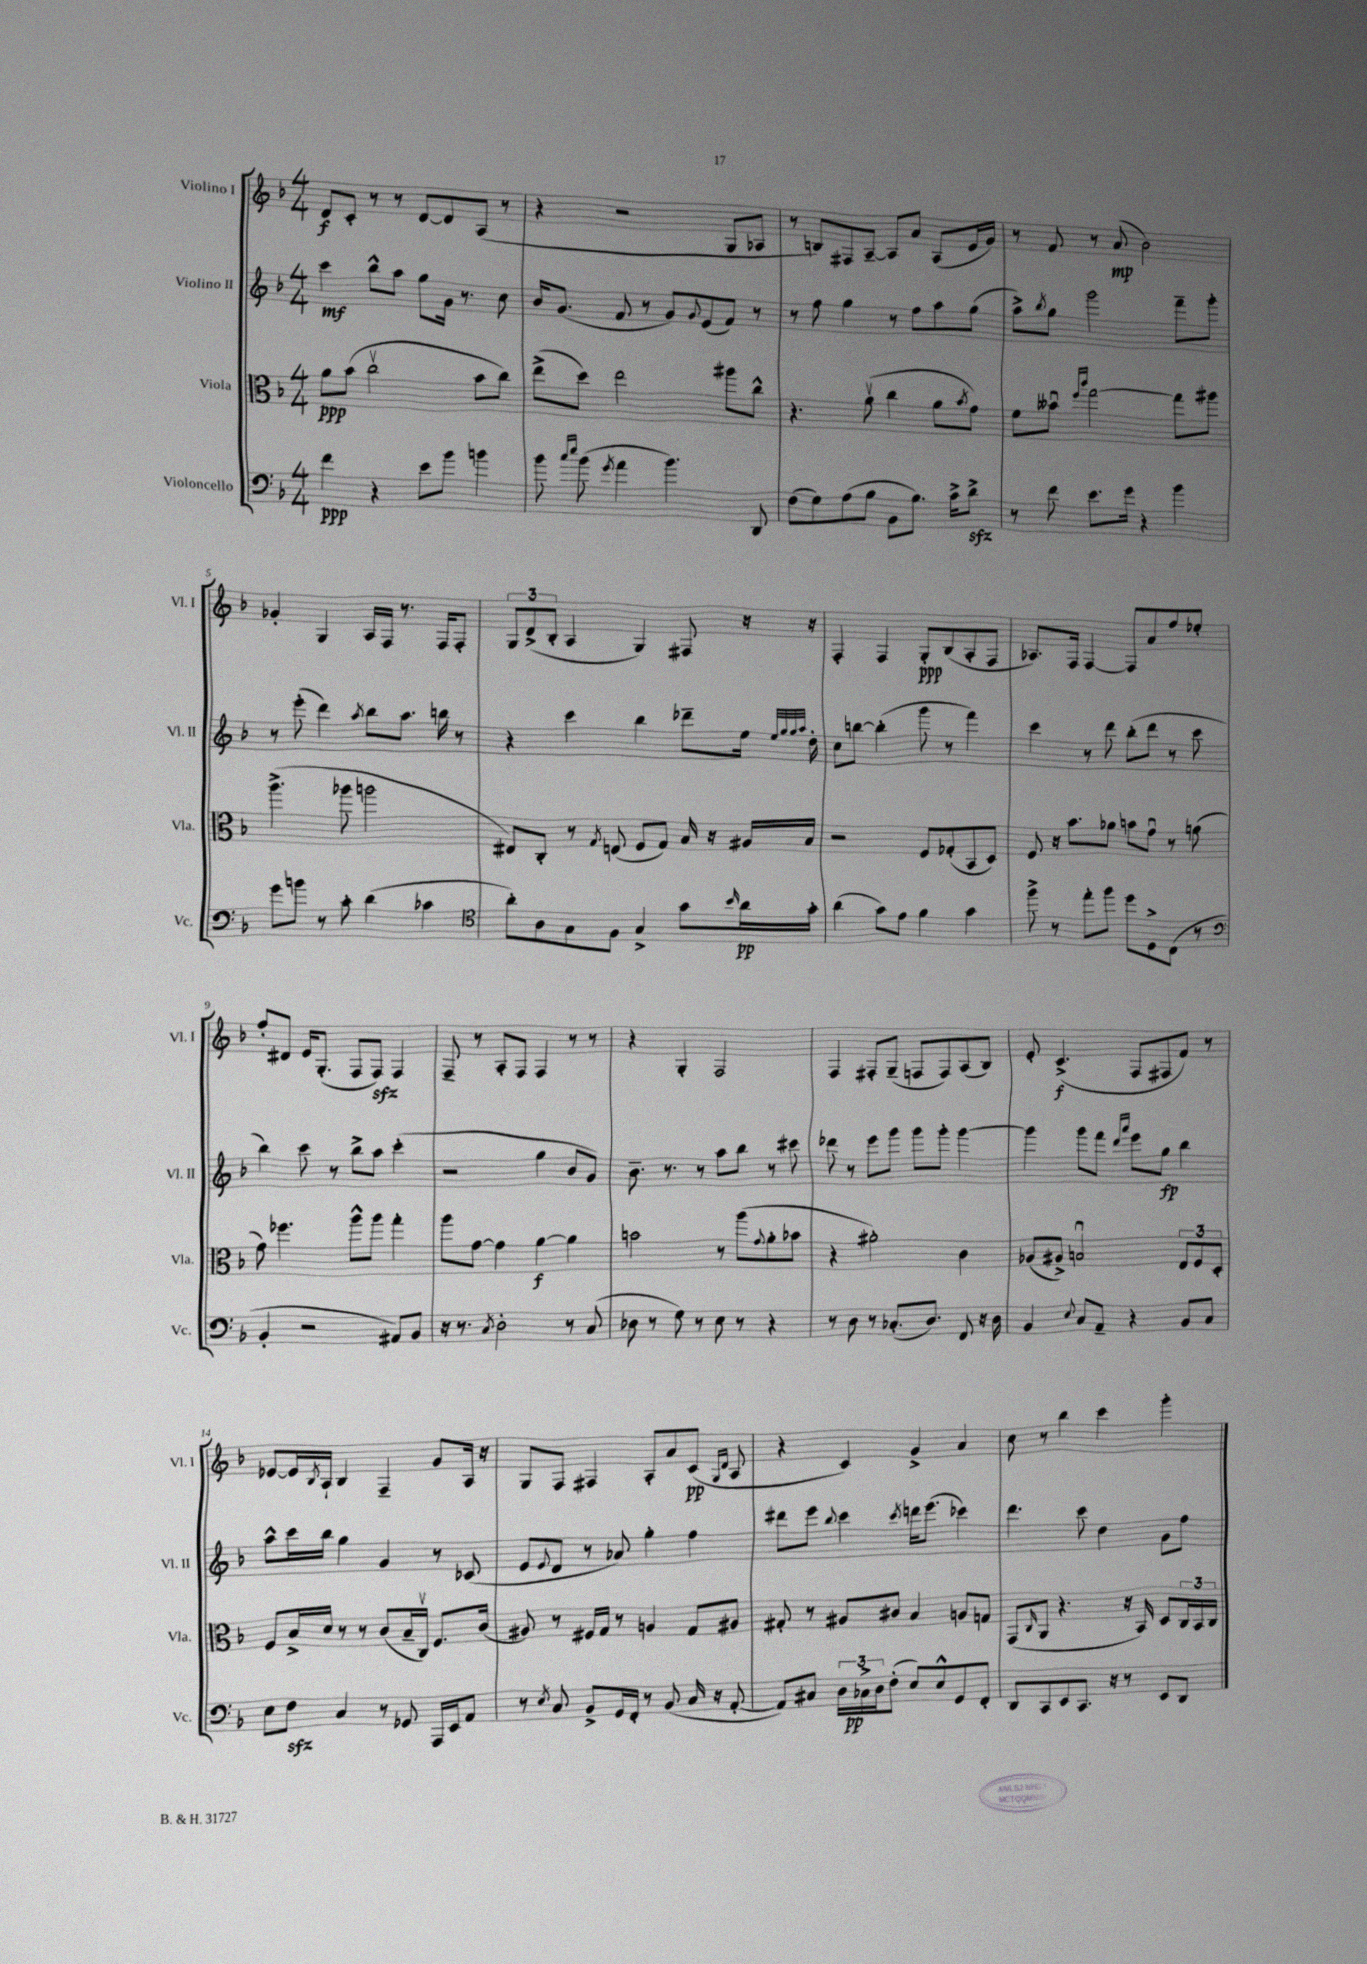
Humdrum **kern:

**kern	**kern	**kern	**kern
*staff4	*staff3	*staff2	*staff1
*clefF4	*clefC3	*clefG2	*clefG2
*k[b-]	*k[b-]	*k[b-]	*k[b-]
*M4/4	*M4/4	*M4/4	*M4/4
4f\	8a\L	4ccc\	8d/L
.	(8b-\J	.	8c'/J
4r	2ccv\	8bb-^^\L	8r
.	.	8aa\J	8r
8e\L	.	8gg\L	[8d/L
8b-\J	.	16g\Jk	8d/]
.	.	8.r	.
4b\	8b-\L	.	(8A/J
.	8cc\J)	8cc\	8r
=	=	=	=
8b-\	(8ee^\L	16b-/LK	4r
.	.	(8.g/J	.
16qqcc/LL	.	.	.
16qqee/JJ	.	.	.
(8b-\	8dd\J)	.	.
8qg/	.	.	.
4a\	2ee\	8f/	2r
.	.	8r	.
4.b-\)	.	8g/L)	.
.	.	8qqg/	.
.	.	(8e/	.
.	8aa#\L	8f/J)	8G/L
8DD/	8cc^^\J	8r	8A-/J
=	=	=	=
(8F\L	4.r	8r	8r
8G\)	.	8ff\	8B/L)
(8A\	.	4gg\	8F#/
8B-\J	(8av\	.	[8A~/J
8BB-\L	4cc\	8r	8A/]L
8.B-\J)	.	8ff\L	8a/J
.	8a\L	8aa\	(8A/L
16c^\LK	.	.	.
.	8qb-/	.	.
8d^\J	8g\J)	(8gg\J	16e/L
.	.	.	16g/JJ)
=	=	=	=
8r	8f\L	8aa^\L)	8r
.	.	8qbb-/	.
8f\	8b--u\J	8gg\J	8f/
.	16qqff/LL	.	.
.	16qqccc/JJ	.	.
8.e\L	[2gg\	2ggg\	8r
.	.	.	(8a/
16g\Jk	.	.	.
4r	.	.	2b-\)
4b-\	8gg\]L	8fff~\L	.
.	8aa#\J	8ggg'\J	.
=	=	=	=
8g\L	(4.aa^\	8r	4g-'/
8b\J	.	(8eee'\	.
8r	.	4ddd\)	4G/
8c'\	8aa-\	.	.
.	.	8qaa/	.
(4d\	2aa\	8bb-\L	16A/LL
.	.	.	16F/JJ
.	.	8.aa\J	8.r
4c-\	.	.	.
.	.	16bb\	16F/LK
.	.	8r	8F'/J
=	=	=	=
*clefC4	*	*	*
8a'\L)	8E#/L)	4r	12G/L
.	.	.	(12d^/
8A\	8C'/J	.	.
.	.	.	12B-'/J
8G\	8r	4ccc\	4A/
.	8qG/	.	.
8F\J	(8E/	.	.
4G^/	8F/L	4bb-\	4G/)
.	8G/J)	.	.
8g\L	16B-/	8ddd-~\L	8F#/
.	16r	.	.
16qqb-/	.	.	.
16a\L	16A#/LL	16ee\Jk	16r
.	.	32qqee/LLL	.
.	.	32qqgg/	.
.	.	32qqgg/	.
.	.	32qqaa/JJJ	.
16g'\JJ	16B-/JJ	16dd'\	16r
=	=	=	=
(4a\	2r	8cc\L	4F'/
.	.	[8bb\J	.
8g\L)	.	(4bb'\]	4F/
8e\J	.	.	.
4f\	8F/L	8ggg\	8G'/L
.	(8G-'/	8r	(8B-/
4g\	8BB-/	4fff\)	8A'/
.	8D/J)	.	8F/J
=	=	=	=
8ff^\	8F/	4ccc\	8.A-/L)
8r	16r	.	.
.	8.b-\L	.	16F/Jk
8ee'\L	.	8r	[4F/
8ff\J	8a-\J	8ddd\	.
8dd\L	8b\L	(8bb-'\L	8F/]L
8D^\	8gu\J	8ddd\J	8a/
(8C\J	8r	8r	8ff/
8r	(8a\	8ccc\	8ee-'/J
=	=	=	=
*clefF4	*	*	*
4BB-'/	8g\)	4bb-\)	8ff'/L
.	4.ff-\	.	8d#/J
2r	.	8ccc\	16e/LK
.	.	.	(8.G'/J
.	.	8r	.
.	8aa^^\L	8bb-^\L	8F/L
.	8aa\J	8aa\J	8F/J)
8AA#/L)	4gg'\	(4ccc'\	4F/
8BB-/J	.	.	.
=	=	=	=
16r	8aa\L	2r	8F~/
8.r	.	.	.
.	[8g\J	.	8r
8qC/	.	.	.
2D'\	4g\]	.	8A'/L
.	.	.	8F/J
.	[4a\	4gg\	4F/
8r	4a\]	8b-/L	8r
(8C/	.	8g/J)	8r
=	=	=	=
8D-\	2b\	8.b-~\	4r
8r	.	.	.
.	.	8.r	.
8G\)	.	.	4G'/
8r	.	8r	.
8E\	8r	8aa\L	2F/
8r	(8aa\L	8bb-\J	.
.	8qqg/	.	.
4r	8a'\	8r	.
.	8b-\J	8ccc#\	.
=	=	=	=
8r	4r	8ddd-\	4F/
8D\	.	8r	.
8r	2a#'\)	8eee\L	8F#'/L
(8.C-'/L	.	8ggg\J	(8G~/J
.	.	8ggg\L	8F/L
8.D/J)	.	.	.
.	.	8ggg'\J	8F/)
8FF/	4c\	[4ggg\	(8A/
16r	.	.	8B-/J)
16D\	.	.	.
=	=	=	=
4BB-/	(8A-/L	4ggg\]	8e'/
.	8A#^/J)	.	(4.c^/
8qqE/	.	.	.
8C/L	2Bu/	8ggg\L	.
8AA~/J	.	8fff\J	.
.	.	16qqddd/LL	.
.	.	16qqaaa/JJ	.
4r	.	8eee\L	8F/L
.	.	8gg\J	8F#/
8BB-/L	12E/L	4bb-\	8f/J)
.	12F/	.	.
8C/J	.	.	8r
.	12D'/J	.	.
=	=	=	=
8E\L	8F/L	8aa^^\L	[8e-/L
8F\J	16B-^/L	16ccc\L	16e-/]L
.	.	.	8qB-/
.	16d/JJ	16bb-\JJ	16A`/JJ
4C/	8r	4gg\	4B-/
.	8r	.	.
8r	(8c/L	4g/	4F~/
8GG-/	16B-~/L	.	.
.	16Cv/JJ)	.	.
16AAA/LL	8.F/L	8r	8g/L
16EE/J	.	.	.
8AA/J	.	(8c-/	16A/Jk
.	(16c/Jk	.	16r
=	=	=	=
8r	8A#/)	8e/L	8G/L
8qE/	.	8qqe/	.
8C/	8r	8d/J	8F/J
8BB-^/L	16F#/LL	8r	4F#/
.	16G/JJ	.	.
16GG/L	8r	8a-/)	.
16FF'/JJ	.	.	.
8r	4A/	4gg'\	8A'/L
(8BB-/	.	.	8a/
16C/	8G/L	4ff\	(8c/J
16r	.	.	.
.	.	.	16qqG/LL
.	.	.	16qqd/JJ
[8AA'/	8A#/J	.	8A/
=	=	=	=
8AA/]L)	8G#'/	8ddd#\L	4r
8C#/J	8r	8eee\J	.
.	.	8qqbb-/	.
24D\LL	8A#/L	4ccc\	4c/)
24C-^\	.	.	.
24D\J	.	.	.
(8F'\J	8c#/J	.	.
.	.	8qccc/	.
8E/L)	4B-/	16ddd\LK	4g^/
.	.	(8.eee\J	.
8E^^/	.	.	.
8GG/	8A/L	4ccc-\)	4a/
8FF'/J	8G/J	.	.
=	=	=	=
8DD/L	(8GG/L	4.ddd\	8cc\
.	16qqC/	.	.
8CC/	8AA/J	.	8r
8EE/	4.r	.	4bb-\
8.CC/J	.	8ccc\	.
.	.	4dd\	4ccc\
16r	.	.	.
8r	16r	.	.
.	16BB-/)	.	.
8EE/L	8D/L	8g\L	4ggg'\
8DD/J	24C/L	8ff\J	.
.	24BB-/	.	.
.	24C/JJ	.	.
==	==	==	==
*-	*-	*-	*-
